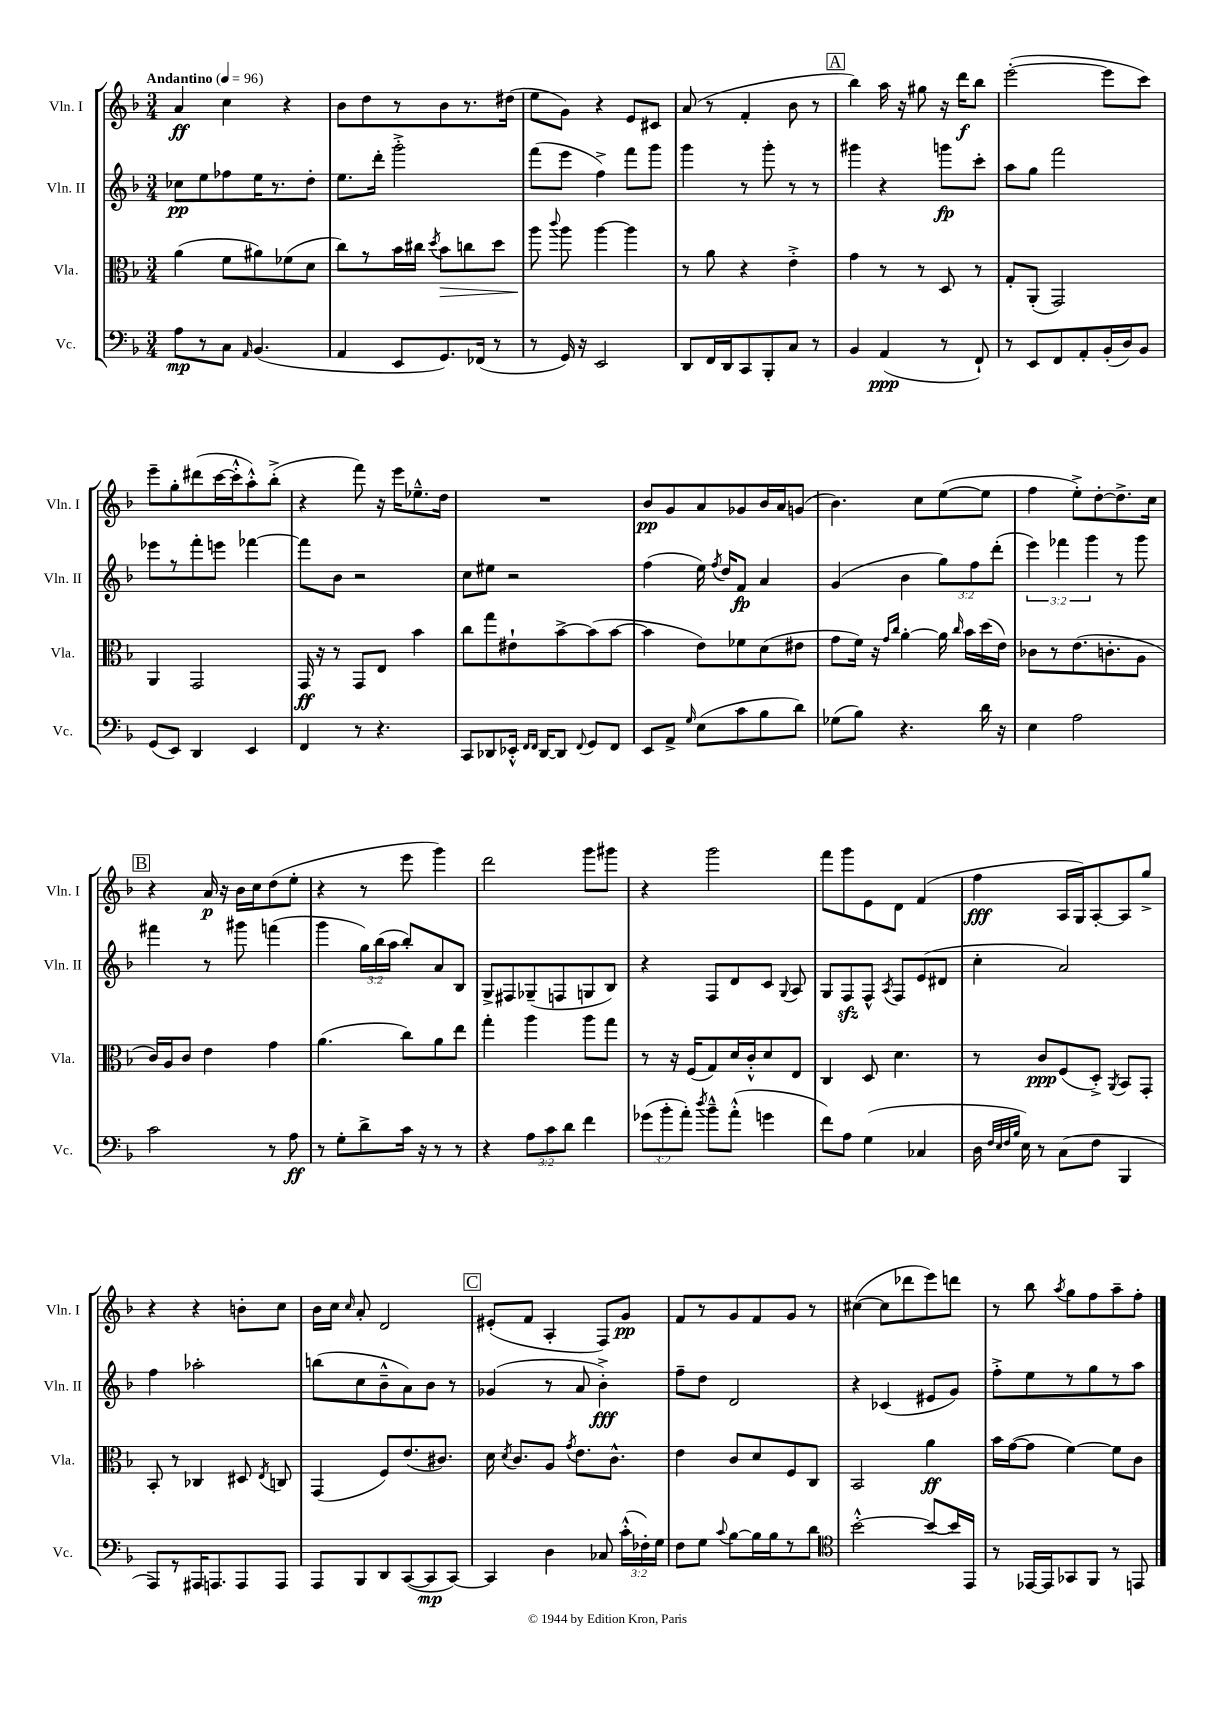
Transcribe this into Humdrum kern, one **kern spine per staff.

**kern	**kern	**kern	**kern
*staff4	*staff3	*staff2	*staff1
*clefF4	*clefC3	*clefG2	*clefG2
*k[b-]	*k[b-]	*k[b-]	*k[b-]
*M3/4	*M3/4	*M3/4	*M3/4
*MM96	*MM96	*MM96	*MM96
8A	(4a	8cc-	4a
8r	.	8ee	.
8C	8f	8ff-	4cc
16qqAA	.	.	.
(4.BB-	8a#)	16ee	.
.	.	8.r	.
.	(8f-	.	4r
.	8d	8dd'	.
=	=	=	=
4AA	8cc)	8.ee	8b-
.	8r	.	8dd
.	.	16ddd'	.
8EE	16b-	2ggg'^	8r
.	16cc#	.	.
.	8qdd	.	.
8.GG)	8b-	.	8b-
.	8cc	.	8.r
(16FF-	.	.	.
8r	8dd	.	.
.	.	.	(16dd#
=	=	=	=
8r	8aa	(8fff	8ee
.	8qqccc	.	.
16GG)	8aa	8eee	8g)
16r	.	.	.
2EE	[4aa	4ff^)	4r
.	4aa]	8fff	8e
.	.	8ggg	8c#
=	=	=	=
8DD	8r	4ggg	(8a
16FF	8a	.	8r
16DD	.	.	.
8CC	4r	8r	4f'
8BBB-'	.	8ggg'	.
8C	4e'^	8r	8b-
8r	.	8r	8r
=	=	=	=
4BB-	4g	4ggg#	4bb-)
(4AA	8r	4r	16aa
.	.	.	16r
.	8r	.	8gg#
8r	8D	8ggg	16r
.	.	.	16ddd
8FF`)	8r	8ccc'	8bb-
=	=	=	=
8r	8G'	8aa	([2eee'
8EE	(8AA'	8gg	.
8FF	2GG)	2fff	.
8AA'	.	.	.
(16BB-'	.	.	8eee]
16D)	.	.	.
8BB-	.	.	8ccc)
=	=	=	=
(8GG	4AA	8eee-	8eee~
8EE)	.	8r	8gg'
4DD	2GG	8fff'	(8ddd#
.	.	8eee	[16ccc
.	.	.	16ccc'^^]
4EE	.	[4fff-	8aa'^^)
.	.	.	(8bb-'^
=	=	=	=
4FF	16GG	8fff-]	4r
.	16r	.	.
.	8r	8b-	.
8r	8GG	2r	8fff)
4.r	8E	.	16r
.	.	.	16eee
.	4b-	.	8.ee-~^^
.	.	.	16dd
=	=	=	=
8CC	8cc	8cc	2.r
8DD-	8gg	8ee#	.
16EE-'^^	8e#`	2r	.
16qqFF	.	.	.
16qqFF	.	.	.
[16DD-	.	.	.
8DD-]	[8b-^	.	.
8qqFF	.	.	.
8GG	(8b-]	.	.
8FF	[8b-	.	.
=	=	=	=
8EE	4b-]	(4ff	8b-
8AA^	.	.	8g
16qqG	.	.	.
(8E	8e)	16ee)	8a
.	.	8qff	.
.	.	16dd	.
8c	8f-	8f	8g-
8B-	(8d	4a	16b-
.	.	.	16a
8d)	8e#	.	(8g
=	=	=	=
(8G-	8g	(4g	4.b-)
8B-)	16f)	.	.
.	16r	.	.
.	16qqg	.	.
.	16qqcc	.	.
4.r	[4a'	4b-	.
.	.	.	8cc
.	16a]	12gg)	([8ee
.	16qqcc	.	.
.	16b-	.	.
.	.	12ff	.
16d	(16dd	.	8ee]
.	.	(12ddd'	.
16r	16e)	.	.
=	=	=	=
4E	8c-	6eee)	4ff
.	8r	.	.
.	.	6fff-	.
2A	(8.e	.	8ee'^)
.	.	6ggg	.
.	.	.	[8dd'
.	8.c'	.	.
.	.	8r	8.dd^]
.	8A	8ggg	.
.	.	.	16cc
=	=	=	=
2c	16c)	4fff#	4r
.	16A	.	.
.	8c	.	.
.	4e	8r	16a
.	.	.	16r
.	.	8ggg#	16b-
.	.	.	16cc
8r	4g	(4fff	(8dd
8A	.	.	8ee'
=	=	=	=
8r	(4.a	4ggg	4r
8G'	.	.	.
8d^	.	24gg)	8r
.	.	(24bb-	.
.	.	24aa	.
16c	8cc)	8bb-')	8eee
16r	.	.	.
8r	8a	8a	4ggg)
8r	8ee	8B-	.
=	=	=	=
4r	4gg'	8G^	2ddd
.	.	8F#	.
12A	4aa	(8G-~	.
12c	.	.	.
.	.	8F	.
12d	.	.	.
4f	8aa	8G	8ggg
.	8gg	8B-)	8ggg#
=	=	=	=
(12g-	8r	4r	4r
12b-'	.	.	.
.	16r	.	.
12a')	.	.	.
.	(16F	.	.
8qdd	.	.	.
8b-~^^	8G)	8F	2ggg
(8a'^^	16d	8d	.
.	16c'^^	.	.
4g	8d	8c	.
.	.	8qqG	.
.	8E	8A	.
=	=	=	=
8f)	4C	8G	8fff
8A	.	8F	8ggg
(4G	8D	8F^^	8e
.	.	8qA	.
.	4.d	8F	8d
4C-	.	(8e	(4f
.	.	8d#	.
=	=	=	=
16D	8r	4cc'	4ff
32qqF	.	.	.
32qqE	.	.	.
32qqF	.	.	.
32qqB-	.	.	.
16E)	.	.	.
8r	8c	.	.
(8C	(8F	2a)	16A
.	.	.	16G)
8F	8D'^)	.	[8A'
.	8qAA	.	.
4BBB-	8BB-	.	8A]
.	8GG'	.	8gg^
=	=	=	=
8AAA)	8BB-'	4ff	4r
8r	8r	.	.
16AAA#	4C-	2aa-'	4r
8.AAA	.	.	.
8AAA	8D#	.	8b'
.	8qE	.	.
8AAA	8C	.	8cc
=	=	=	=
8AAA	(4GG	(8bb	16b-
.	.	.	16cc
.	.	.	16qqcc
8BBB-	.	8cc	8a'
8DD	8F)	8b-~^^	2d
([8CC	(8.e	8a)	.
8CC]	.	8b-	.
.	8.c#)	.	.
[8CC)	.	8r	.
=	=	=	=
4CC]	16d	(4g-	(8e#'
.	8qd	.	.
.	8.c	.	.
.	.	.	8f
4D	8A	8r	4A'
.	8qg	.	.
.	8.e	8a	.
8C-	.	4b-'^)	8F)
.	8.c^^	.	.
(24c'^^	.	.	8g
24F-')	.	.	.
24G	.	.	.
=	=	=	=
8F	4e	8ff~	8f
8G	.	8dd	8r
8qqc	.	.	.
[8B-	8c	2d	8g
16B-]	8d	.	8f
16B-	.	.	.
8r	8F	.	8g
8d	8C	.	8r
=	=	=	=
*clefC4	*	*	*
[2b-'^^	2BB-	4r	([4cc#
.	.	(4c-	8cc#]
.	.	.	8ddd-
8b-_	4a	8e#	8eee)
16b-]	.	8g)	8ddd
16EE	.	.	.
=	=	=	=
8r	16b-	8ff'^	8r
.	([16g	.	.
[16EE-	8g]	8ee	8bb-
16EE-]	.	.	.
.	.	.	8qaa
8GG-	[4f)	8r	8gg
8FF	.	8gg	8ff
8r	8f]	8r	8aa~
8EE	8c	8aa	8ff'
==	==	==	==
*-	*-	*-	*-
